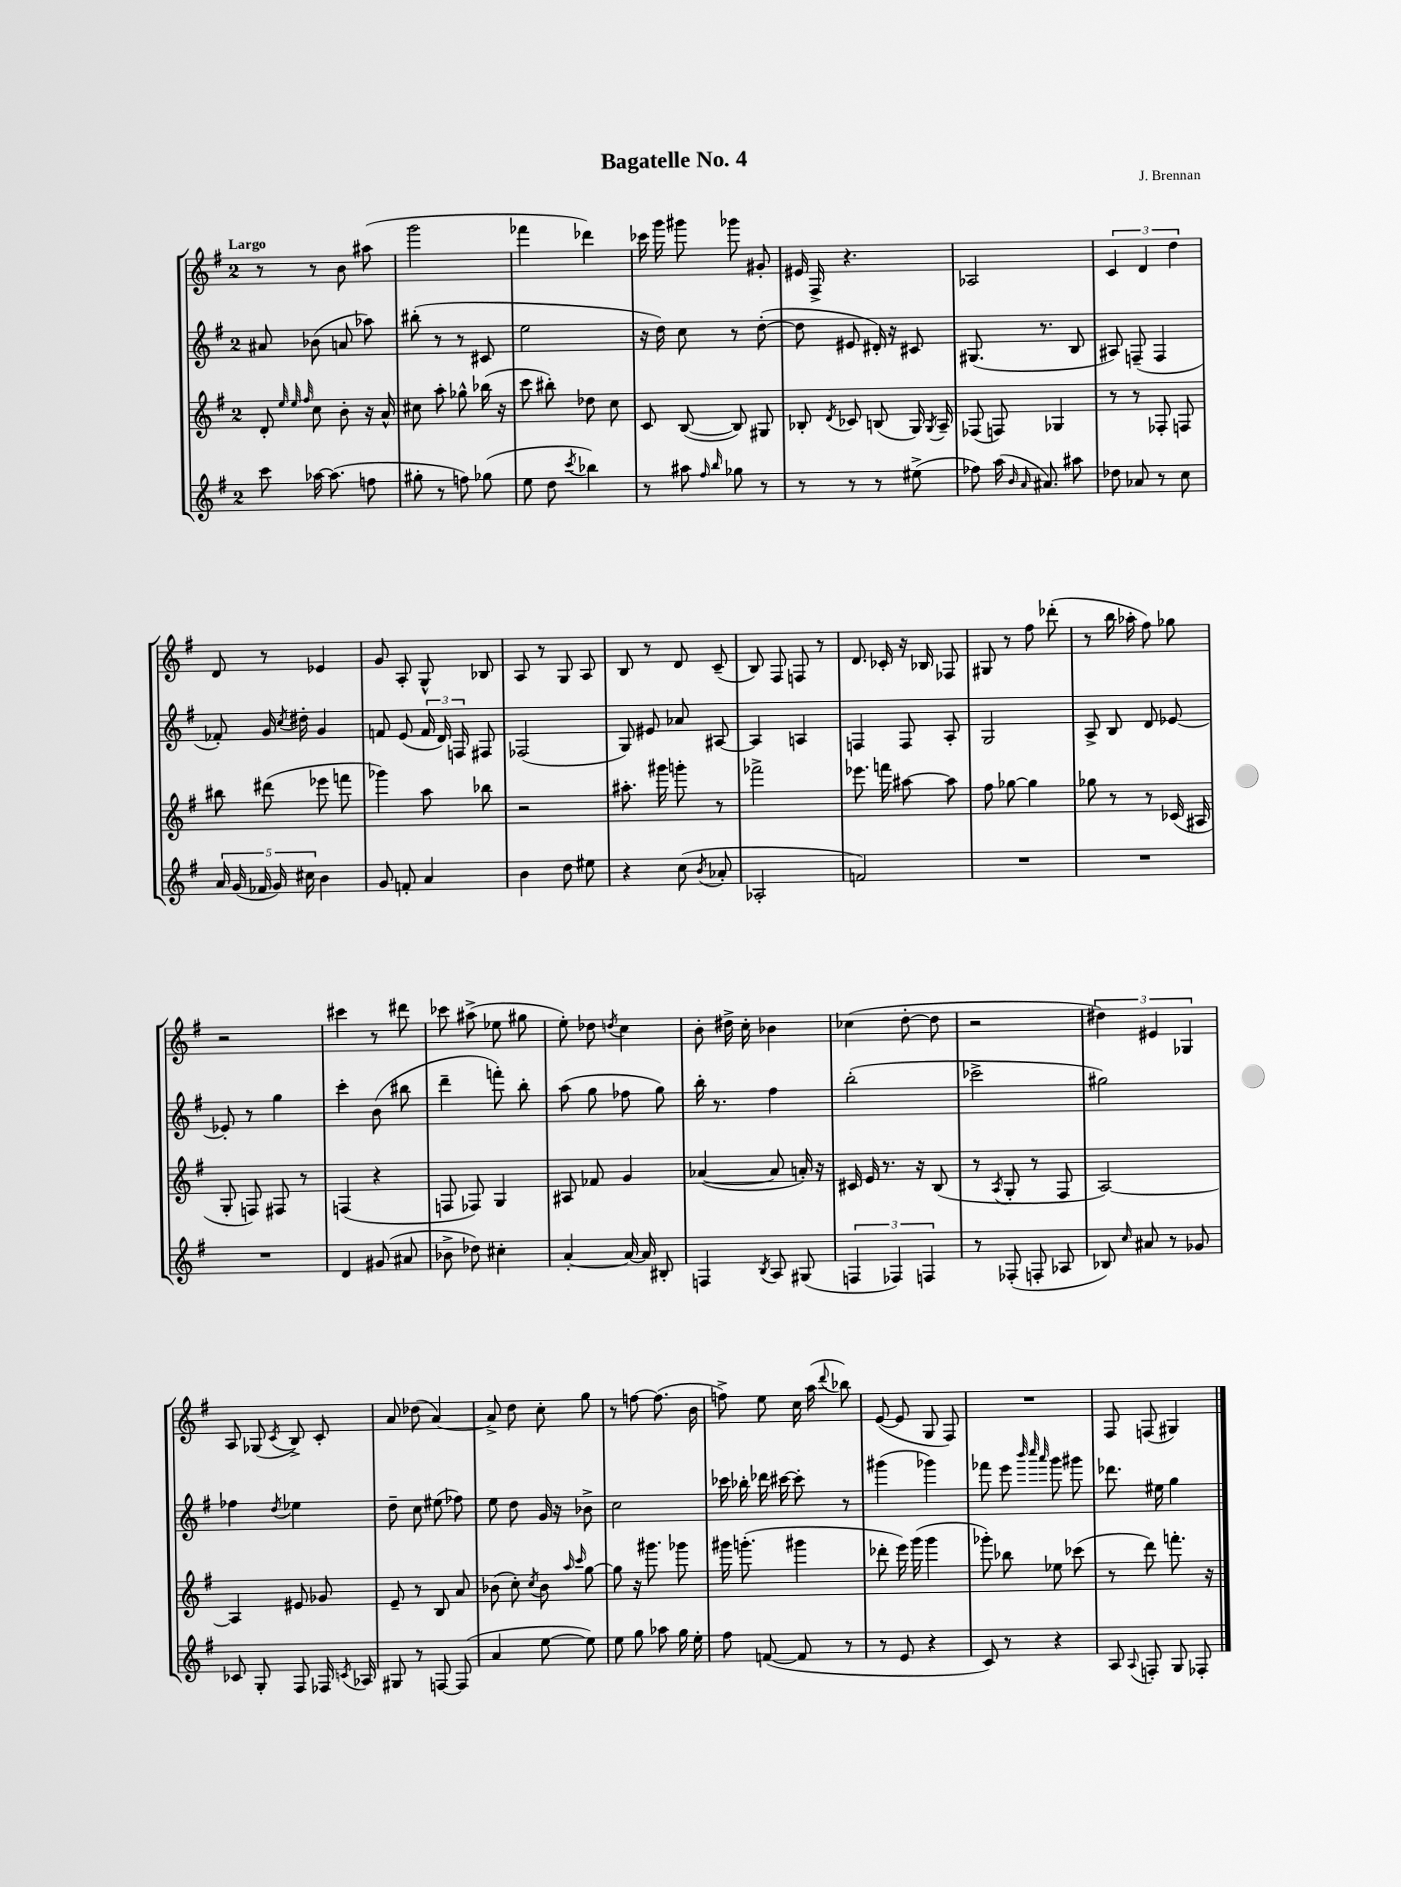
\header { title = "Bagatelle No. 4" composer = "J. Brennan" }
<<
\new StaffGroup <<
\new Staff = "s0" {
    \clef treble \key g \major \once \override Staff.TimeSignature.style = #'single-digit \time 2/4 \tempo "Largo"
    \autoBeamOff r8 r8 b'8 ais''8( |
    g'''2 |
    fes'''4 des'''4) |
    ces'''16 g'''16 gis'''8 ges'''8 gis'8-. |
    eis'16 fis16-> r4. |
    aes2 |
    \tuplet 3/2 { c'4 d'4 d''4 } |
    d'8 r8 ees'4 |
    g'8 a8-. g8-^ bes8 |
    a8 r8 g8 a8 |
    b8 r8 d'8 c'8--( |
    b8) fis8 f8 r8 |
    d'8. ces'16-. r16 bes16 fes8 |
    gis8 r8 fis''8 des'''8-.( |
    r8 b''16 aes''16-. fis''8) ges''8 |
    r2 |
    cis'''4 r8 dis'''8 |
    ces'''8 ais''8->( ees''8 gis''8 |
    e''8-.) des''8 \acciaccatura { d''8 } c''4 |
    b'8-. dis''16-> c''16-. bes'4 |
    ces''4( d''8~-. d''8 |
    r2 |
    \tuplet 3/2 { dis''4) eis'4 ges4 } |
    a8 ges8( \acciaccatura { c'8 } b8->) c'8-. |
    a'8 des''8( a'4~) |
    a'8-> d''8 c''8-. g''8 |
    r8 f''8~ f''8.( b'16 |
    f''8->) e''8 c''16 a''16( \appoggiatura { d'''8 } bes''8) |
    e'8~( e'8 g8 fis8) |
    R2 |
    fis8 f8( gis4) \bar "|." |
}
\new Staff = "s1" {
    \clef treble \key g \major \once \override Staff.TimeSignature.style = #'single-digit \time 2/4
    \autoBeamOff ais'8 bes'8( a'8 aes''8) |
    bis''8-.( r8 r8 cis'8 |
    e''2 |
    r16 d''16) c''8 r8 d''8~-.( |
    d''8 eis'8 dis'16-.) r16 cis'8 |
    gis8.( r8. b8 |
    ais8) f8--( f4 |
    fes'8-.) g'16 \acciaccatura { c''8 } dis''16-. g'4 |
    f'8 e'8( \tuplet 3/2 { f'16 d'16) f16 } fis8 |
    fes2( |
    g8) eis'8 aes'8 ais8~ |
    ais4 a4 |
    f4 f8 a8-. |
    g2 |
    a8-> b8 d'8 ees'8~ |
    ees'8-. r8 g''4 |
    c'''4-. b'8( bis''8 |
    d'''4-- f'''8-.) b''8-. |
    a''8( g''8 fes''8 g''8) |
    b''16-. r8. fis''4 |
    b''2-.( |
    ces'''2-> |
    gis''2) |
    fes''4 \acciaccatura { d''8 } ees''4 |
    d''8-- c''8 eis''8( fes''8) |
    e''8 d''8 g'16 r16 bes'8-> |
    c''2 |
    ces'''16 bes''16-. des'''16 cis'''16~ cis'''8-. r8 |
    gis'''4( ges'''4) |
    fes'''8 e'''8 \grace { b'''32 c''''32 a'''32 } g'''8 gis'''8 |
    des'''8. eis''16 g''4 \bar "|." |
}
\new Staff = "s2" {
    \clef treble \key g \major \once \override Staff.TimeSignature.style = #'single-digit \time 2/4
    \autoBeamOff d'8-. \grace { e''32 e''32 fis''32 } c''8 b'8-. r16 a'16-^ |
    cis''8 a''8-. ges''8-^ bes''16( r16 |
    c'''8 bis''8-.) des''8 c''8 |
    c'8 b8~( b8) gis8 |
    bes8-. \acciaccatura { d'8 } ces'8 b8( g16) \acciaccatura { g8 } a16-- |
    fes8( f8) ges4 |
    r8 r8 fes8-. f8 |
    bis''8 dis'''8( ees'''8 f'''8 |
    ges'''4) a''8 bes''8 |
    r2 |
    ais''8.-. gis'''16 g'''8-. r8 |
    fes'''2-> |
    ees'''8. f'''16 ais''8~ ais''8 |
    fis''8 ges''8~ ges''4 |
    ges''8 r8 r8 ces'16( ais16 |
    g8-. f8) fis8 r8 |
    f4( r4 |
    f8 fes8) g4 |
    ais8 fes'8 g'4 |
    aes'4~( aes'8 a'16-.) r16 |
    cis'16 e'16 r8. r16 b8( |
    r8 \acciaccatura { a8 } g8-. r8 fis8 |
    a2~) |
    a4 eis'8 ges'8 |
    e'8-- r8 b8 a'8 |
    bes'8( c''8-.) \acciaccatura { c''8 } bes'8 \grace { a''16 c'''16 } g''8~ |
    g''8 r16 gis'''8. ges'''8 |
    gis'''16 g'''8.-.( gis'''4 |
    des'''8-. e'''16) g'''16( g'''4 |
    ges'''8-.) bes''8 ees''8 ces'''8( |
    r8 d'''8) f'''8.-. r16 \bar "|." |
}
\new Staff = "s3" {
    \clef treble \key g \major \once \override Staff.TimeSignature.style = #'single-digit \time 2/4
    \autoBeamOff c'''8 aes''16~ aes''8.( f''8 |
    gis''8-. r8 f''8) ges''8( |
    e''8 d''8 \acciaccatura { c'''8 } bes''4) |
    r8 ais''8 \grace { fis''16 b''16 } ges''8 r8 |
    r8 r8 r8 eis''8->( |
    fes''8) a''16( \grace { b'16 a'16 } ais'8.) ais''8 |
    des''8 aes'8 r8 c''8 |
    \tuplet 5/4 { a'16 g'16( fes'16 g'16) cis''16 } b'4 |
    g'8 f'8-. a'4 |
    b'4 d''8 eis''8 |
    r4 c''8( \acciaccatura { b'8 } aes'8-. |
    aes2-. |
    f'2) |
    R2 |
    R2 |
    R2 |
    d'4 gis'8( ais'8 |
    bes'8-> des''8) cis''4-. |
    a'4~-. a'16~ a'16 bis8-. |
    f4 \acciaccatura { b8 } a8 gis8( |
    \tuplet 3/2 { f4 fes4) f4 } |
    r8 fes8-.( f8-. aes8 |
    bes8) \grace { c''16 } ais'8 r8 ges'8 |
    ces'8 g8-. fis8 fes16 \acciaccatura { c'8 } aes16 |
    gis8 r8 f8~ f8( |
    a'4 e''8~ e''8) |
    e''8 g''8 aes''8 g''16 e''16-. |
    fis''8 f'8~( f'8 r8 |
    r8 e'8 r4 |
    c'8) r8 r4 |
    a8 \appoggiatura { a8 } f8-. g8 fes8-. \bar "|." |
}
>>
>>
\layout { \context { \Score \remove "Bar_number_engraver" } }
